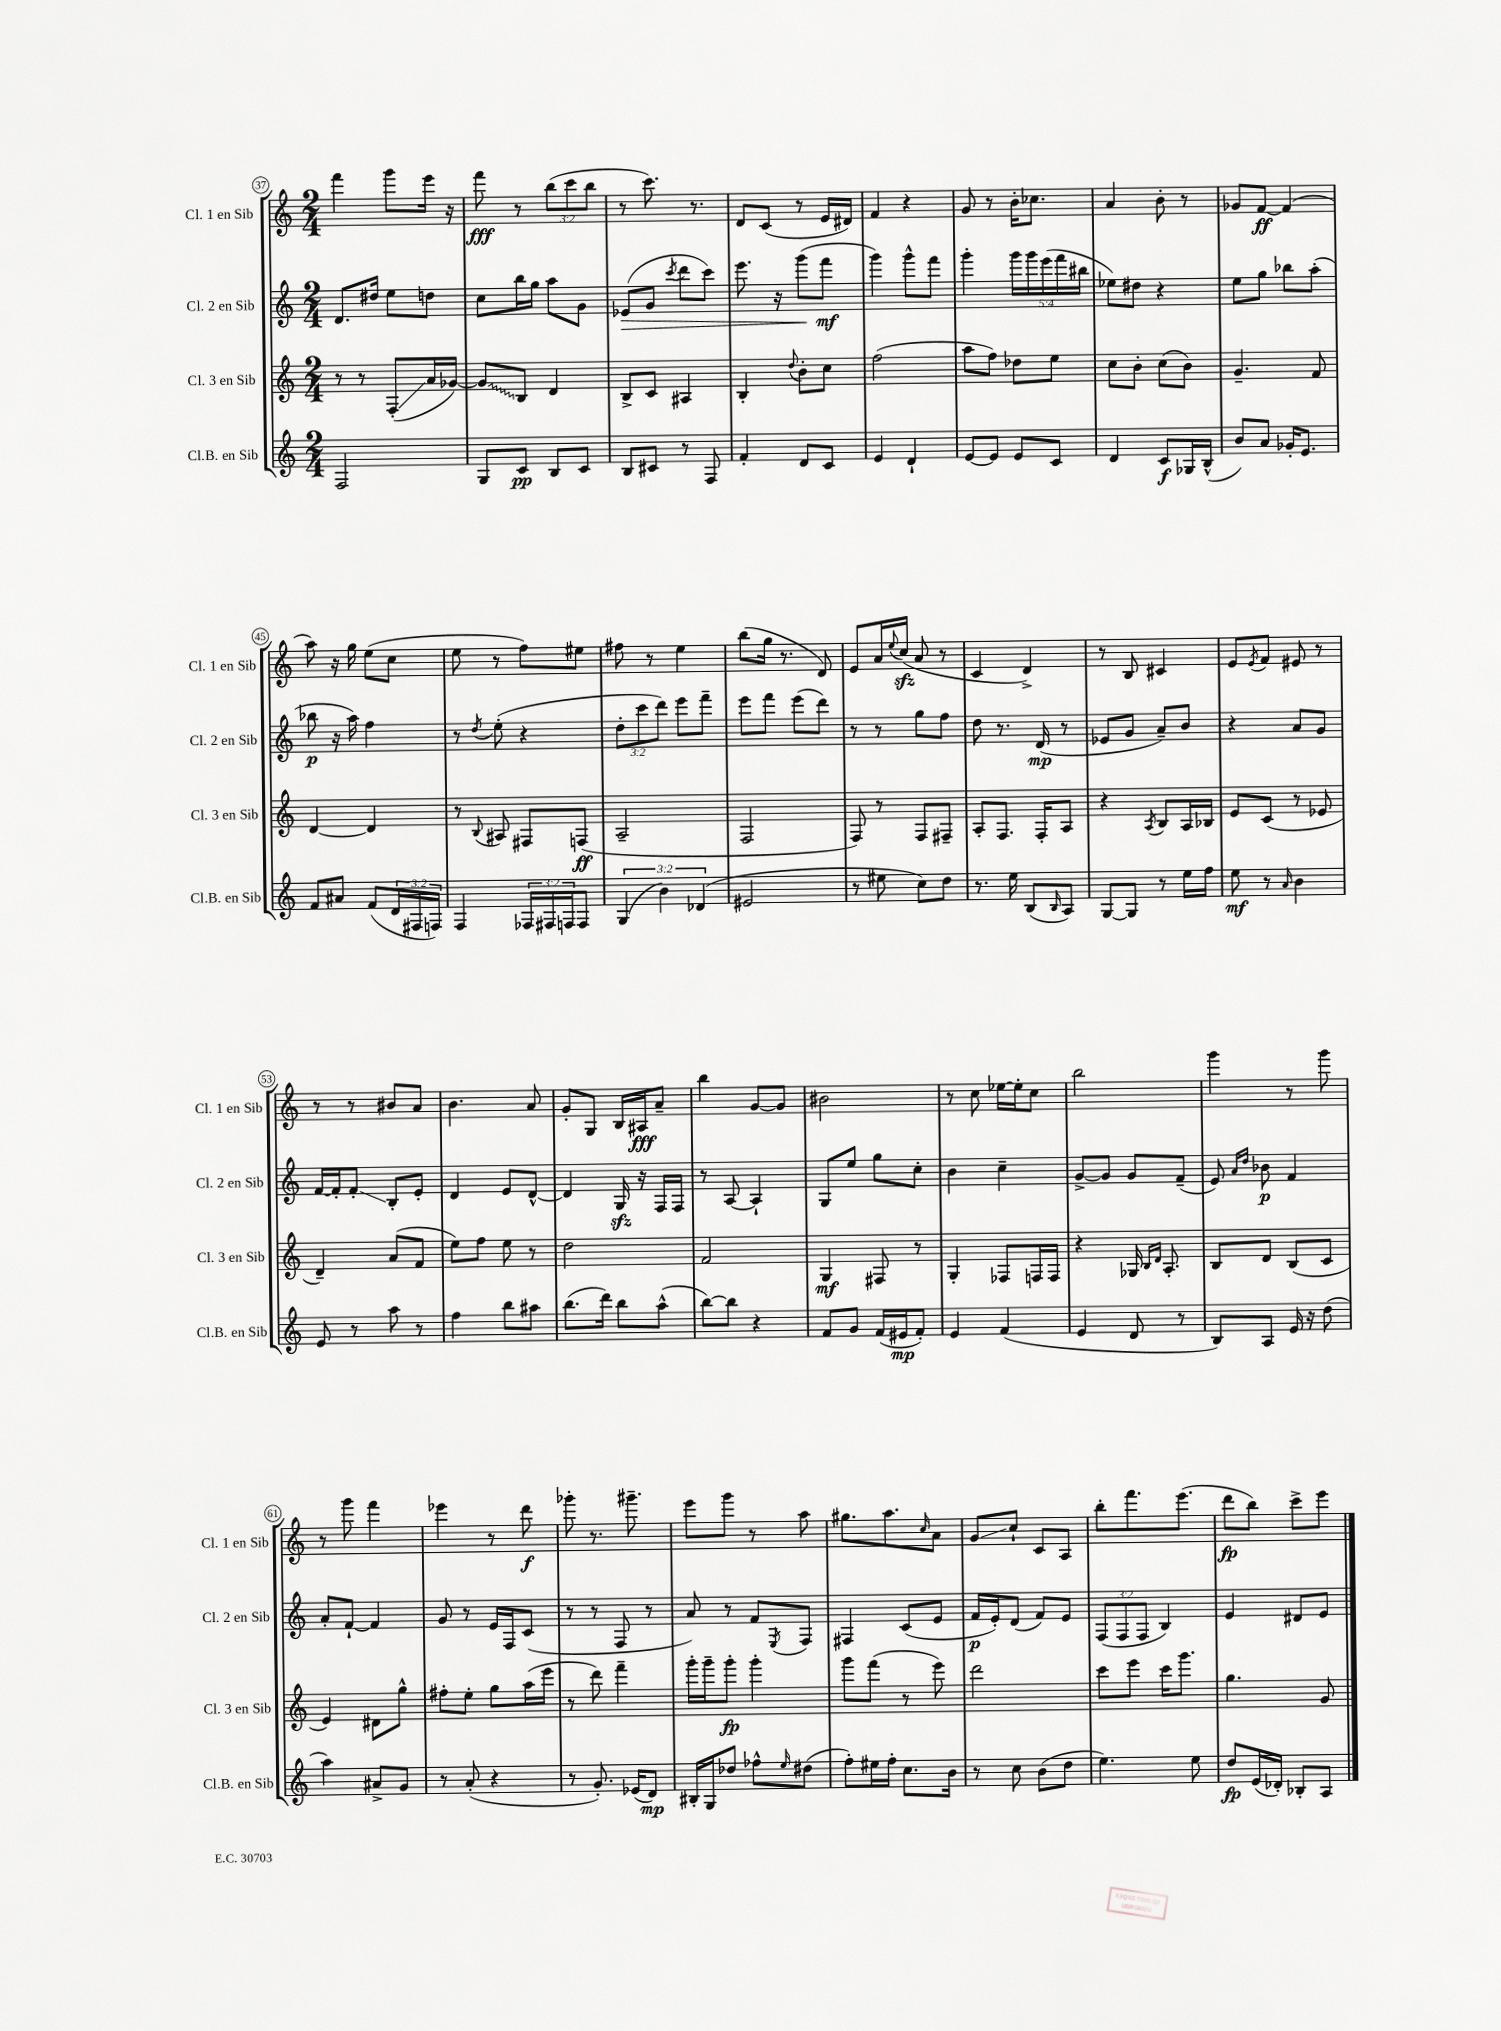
<<
\new StaffGroup <<
\new Staff = "s0" \with { instrumentName = "Cl. 1 en Sib" shortInstrumentName = "Cl. 1 en Sib" } {
    \clef treble \key c \major \numericTimeSignature \time 2/4 \override Staff.TupletNumber.text = #tuplet-number::calc-fraction-text
    f'''4 g'''8 e'''16 r16 |
    f'''8\fff r8 \tuplet 3/2 { b''8( c'''8 b''8 } |
    r8 c'''8.) r8. |
    d'8 c'8( r8 e'16 dis'16) |
    f'4 r4 |
    g'8 r8 b'16-. ces''8. |
    a'4 b'8-. r8 |
    ges'8 f'8~\ff f'4( |
    a''8) r16 g''16 e''8( c''8 |
    e''8 r8 f''8) eis''8 |
    fis''8 r8 e''4 |
    b''8( g''16 r8. d'8) |
    e'8 a'16 \appoggiatura { e''8 } c''16\sfz( a'8 r8 |
    c'4 d'4->) |
    r8 b8 cis'4 |
    e'8 \acciaccatura { e'8 } f'8 eis'8 r8 |
    r8 r8 bis'8 a'8 |
    b'4. a'8 |
    g'8-. g8 b16 ais16\fff a'8-- |
    b''4 g'8~ g'8 |
    bis'2 |
    r8 c''8 ees''16~ ees''16-. c''8 |
    b''2 |
    g'''4 r8 g'''8 |
    r8 g'''8 f'''4 |
    ees'''4 r8 d'''8\f |
    ges'''8-. r8. gis'''8.-- |
    e'''8 g'''8 r8 a''8 |
    gis''8. a''8. \grace { c''16 } a'8 |
    g'8\glissando c''8-! c'8 a8 |
    b''8-. f'''8. e'''8.( |
    d'''8\fp b''8) c'''8-> e'''8 \bar "|." |
}
\new Staff = "s1" \with { instrumentName = "Cl. 2 en Sib" shortInstrumentName = "Cl. 2 en Sib" } {
    \clef treble \key c \major \numericTimeSignature \time 2/4 \override Staff.TupletNumber.text = #tuplet-number::calc-fraction-text
    d'8. dis''16 e''8 d''8 |
    c''8 b''16 g''16 a''8 g'8 |
    ees'8\>( g'8 \acciaccatura { c'''8 } d'''8 c'''8) |
    e'''8. r16 g'''8\!( f'''8\mf |
    g'''4) g'''8-^ f'''8 |
    g'''4-. \tuplet 5/4 { g'''16 g'''16 e'''16( f'''16 bis''16 } |
    ees''8) dis''8 r4 |
    e''8 g''8 bes''8 a''8-.( |
    bes''8\p r16 a''16) f''4 |
    r8 \acciaccatura { d''8 } e''8-.( r4 |
    \tuplet 3/2 { d''8-. c'''8 d'''8) } e'''8 f'''8-- |
    e'''8 f'''8 e'''8( d'''8) |
    r8 r8 g''8 f''8 |
    d''8 r8. d'16\mp( r8 |
    ees'8 g'8 a'8--) b'8 |
    r4 a'8 g'8 |
    f'16~ f'16-. f'8-.\glissando b8-. e'8-. |
    d'4 e'8 d'8~-^ |
    d'4 g16\sfz r16 f16 f16 |
    r8 a8~ a4-! |
    g8 e''8 g''8 c''8-. |
    b'4 c''4-- |
    g'8~-> g'8 g'8 f'8--( |
    e'8) \grace { a'16 d''16 } bes'8\p f'4 |
    a'8-. f'8~-! f'4 |
    g'8 r8 e'16 f16 c'8( |
    r8 r8 f8 r8 |
    a'8) r8 f'8 \acciaccatura { e8 } f8 |
    fis4 c'8( e'8 |
    f'16\p e'16-.) d'8( f'8) e'8 |
    \tuplet 3/2 { f8( f8 f8 } b4) |
    e'4 dis'8 e'8 \bar "|." |
}
\new Staff = "s2" \with { instrumentName = "Cl. 3 en Sib" shortInstrumentName = "Cl. 3 en Sib" } {
    \clef treble \key c \major \numericTimeSignature \time 2/4
    r8 r8 f8-.\glissando( a'16 ges'16~) |
    \once \override Glissando.style = #'zigzag ges'8\glissando b8 d'4 |
    b8-> c'8 ais4 |
    b4-. \appoggiatura { d''8 } b'8-. c''8 |
    f''2( |
    a''8 f''8) des''8 e''8 |
    c''8 b'8-. c''8( b'8) |
    g'4.-- f'8 |
    d'4~ d'4 |
    r8 \appoggiatura { b8 } ais8 fis8 f8\ff( |
    a2-- |
    f2 |
    f8) r8 f8 fis8-- |
    a8-. f8. f16-. a8 |
    r4 \acciaccatura { a8 } b8 a16 bes16 |
    e'8 c'8( r8 ees'8 |
    d'4--) a'8( f'8 |
    e''8) f''8 e''8 r8 |
    d''2 |
    f'2 |
    g4\mf fis8 r8 |
    g4-. fes8 f16 f16 |
    r4 ges16 \grace { b16 d'16 } a8.-. |
    b8 d'8 b8( c'8 |
    e'4) dis'8 g''8-^ |
    fis''8-. e''8-. g''8 a''16( e'''16 |
    r8 d'''8) f'''4-- |
    g'''16-. g'''16-- g'''8-.\fp g'''4-. |
    g'''8 f'''8( r8 e'''8) |
    d'''2 |
    c'''8 e'''8 c'''16 g'''8. |
    g''4. g'8 \bar "|." |
}
\new Staff = "s3" \with { instrumentName = "Cl.B. en Sib" shortInstrumentName = "Cl.B. en Sib" } {
    \clef treble \key c \major \numericTimeSignature \time 2/4 \override Staff.TupletNumber.text = #tuplet-number::calc-fraction-text
    f2 |
    g8 c'8\pp b8 c'8 |
    b8 cis'8 r8 f8 |
    f'4-. d'8 c'8 |
    e'4 d'4-! |
    e'8~ e'8 e'8 c'8 |
    d'4 c'8\f ges16 b16-^( |
    b'8) a'8 ges'16-. e'8. |
    f'8 ais'8 f'8( \tuplet 3/2 { d'16 fis16 f16) } |
    f4 \tuplet 3/2 { fes16 fis16 f16 } f8 |
    \tuplet 3/2 { g4( b'4) des'4( } |
    eis'2 |
    r8 eis''8 c''8) d''8 |
    r8. e''16 b8( \grace { b16 } a8) |
    g8~ g8 r8 e''16 f''16 |
    e''8\mf r8 \grace { a'16 } b'4 |
    e'8 r8 a''8 r8 |
    f''4 b''8 ais''8 |
    b''8.( d'''16) b''8 a''8-^( |
    b''8~) b''8 r4 |
    f'8 g'8 f'16( eis'16\mp f'8-.) |
    e'4 f'4( |
    e'4 d'8 r8 |
    b8) a8 e'16 r16 d''8( |
    a''4) ais'8-> g'8 |
    r8 a'8-.( r4 |
    r8 g'8.-.) ees'16( d'8\mp) |
    bis16-. g16 des''8 fes''8-^ \grace { e''16 } dis''8( |
    f''8-.) eis''16 f''16-. c''8. b'16 |
    r8 c''8 b'8( d''8 |
    e''4.) e''8 |
    d''8\fp e'16( des'16-.) bes8-. a8 \bar "|." |
}
>>
>>
\layout { \context { \Score currentBarNumber = #37 \override BarNumber.stencil = #(make-stencil-circler 0.1 0.3 ly:text-interface::print) } }
